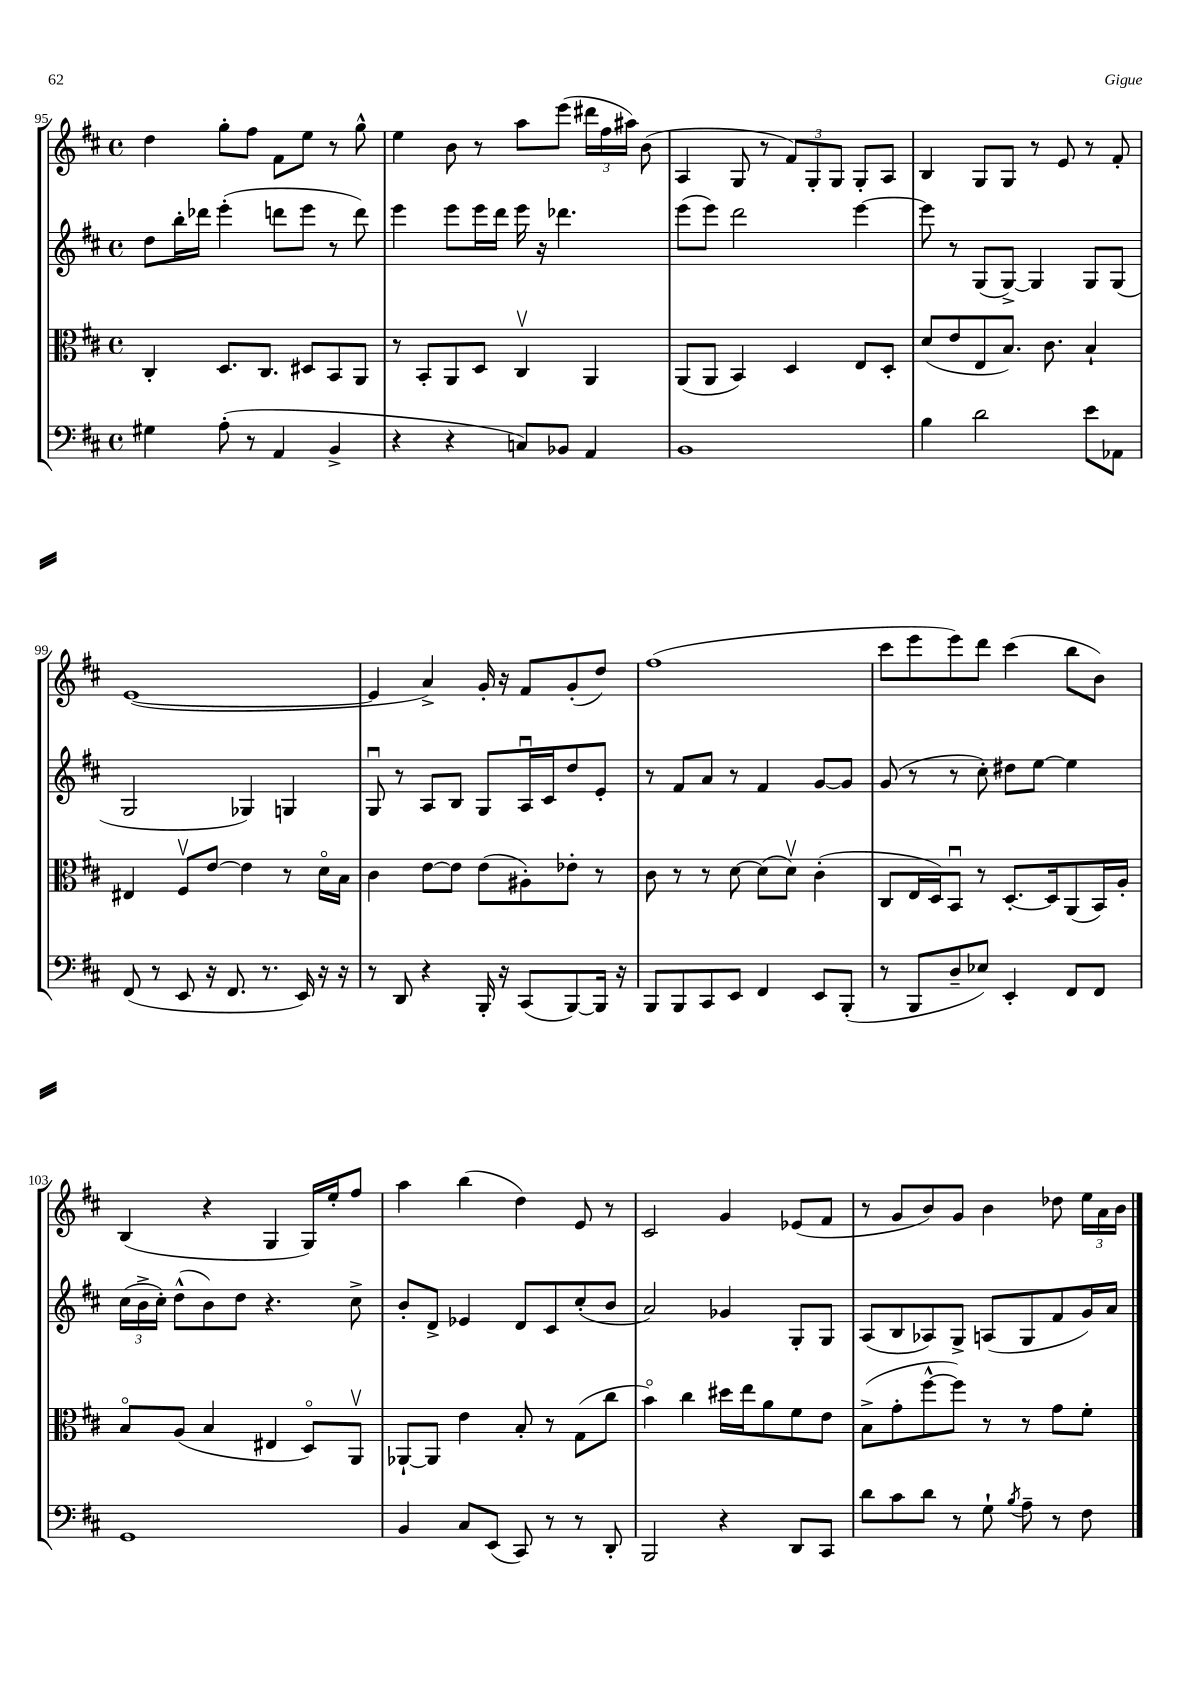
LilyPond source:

<<
\new StaffGroup <<
\new Staff = "s0" {
    \clef treble \key d \major \defaultTimeSignature \time 4/4
    \autoBeamOff d''4 g''8[-. fis''8] fis'8[ e''8] r8 g''8-^ |
    e''4 b'8 r8 a''8[ e'''8]( \tuplet 3/2 { dis'''16[ fis''16 ais''16]) } b'8( |
    a4 g8 r8 \tuplet 3/2 { fis'8[) g8-. g8] } g8[-. a8] |
    b4 g8[ g8] r8 e'8 r8 fis'8-. |
    e'1~( |
    e'4 a'4->) g'16-. r16 fis'8[ g'8-.( d''8]) |
    fis''1( |
    cis'''8[ e'''8 e'''8) d'''8] cis'''4( b''8[ b'8]) |
    b4( r4 g4 g16[) e''16-. fis''8] |
    a''4 b''4( d''4) e'8 r8 |
    cis'2 g'4 ees'8[( fis'8] |
    r8 g'8[ b'8) g'8] b'4 des''8 \tuplet 3/2 { e''16[ a'16 b'16] } \bar "|." |
}
\new Staff = "s1" {
    \clef treble \key d \major \defaultTimeSignature \time 4/4
    \autoBeamOff d''8[ b''16-. des'''16] e'''4-.( d'''8[ e'''8] r8 d'''8) |
    e'''4 e'''8[ e'''16 d'''16] e'''16 r16 des'''4. |
    e'''8[( e'''8]) d'''2 e'''4~ |
    e'''8 r8 g8[( g8]~->) g4 g8[ g8]( |
    g2 ges4) g4 |
    g8\downbow r8 a8[ b8] g8[ a16\downbow cis'16 d''8 e'8]-. |
    r8 fis'8[ a'8] r8 fis'4 g'8[~ g'8] |
    g'8( r8 r8 cis''8-.) dis''8[ e''8]~ e''4 |
    \tuplet 3/2 { cis''16[( b'16-> cis''16]-.) } d''8[-^( b'8) d''8] r4. cis''8-> |
    b'8[-. d'8]-> ees'4 d'8[ cis'8 cis''8-.( b'8] |
    a'2) ges'4 g8[-. g8] |
    a8[( b8 aes8) g8]-> a8[( g8 fis'8 g'16) a'16] \bar "|." |
}
\new Staff = "s2" {
    \clef alto \key d \major \defaultTimeSignature \time 4/4
    \autoBeamOff cis4-. d8.[ cis8.] dis8[ b,8 a,8] |
    r8 b,8[-. a,8 d8] cis4\upbow a,4 |
    a,8[( a,8] b,4) d4 e8[ d8]-. |
    d'8[( e'8 e8 b8.]) cis'8. b4-! |
    eis4 fis8[\upbow e'8]~ e'4 r8 d'16[\flageolet b16] |
    cis'4 e'8[~ e'8] e'8[( ais8-.) ees'8]-. r8 |
    cis'8 r8 r8 d'8~ d'8[( d'8]\upbow) cis'4-.( |
    cis8[ e16 d16) b,8]\downbow r8 d8.[~-. d16 a,8( b,16) a16]-. |
    b8[\flageolet a8]( b4 eis4 d8[\flageolet) a,8]\upbow |
    aes,8[~-! aes,8] e'4 b8-. r8 g8[( cis''8] |
    b'4\flageolet) cis''4 dis''16[ e''16 a'8 fis'8 e'8] |
    b8[->( g'8-. fis''8~-^ fis''8]) r8 r8 g'8[ fis'8]-. \bar "|." |
}
\new Staff = "s3" {
    \clef bass \key d \major \defaultTimeSignature \time 4/4
    \autoBeamOff gis4 a8-.( r8 a,4 b,4-> |
    r4 r4 c8[) bes,8] a,4 |
    b,1 |
    b4 d'2 e'8[ aes,8] |
    fis,8( r8 e,8 r16 fis,8. r8. e,16) r16 r16 |
    r8 d,8 r4 b,,16-. r16 cis,8[( b,,8~) b,,16] r16 |
    b,,8[ b,,8 cis,8 e,8] fis,4 e,8[ b,,8]-.( |
    r8 b,,8[ d8-- ees8]) e,4-. fis,8[ fis,8] |
    g,1 |
    b,4 cis8[ e,8]( cis,8) r8 r8 d,8-. |
    b,,2 r4 d,8[ cis,8] |
    d'8[ cis'8 d'8] r8 g8-! \acciaccatura { b8 } a8-- r8 fis8 \bar "|." |
}
>>
>>
\layout { \context { \Score currentBarNumber = #95 } }
